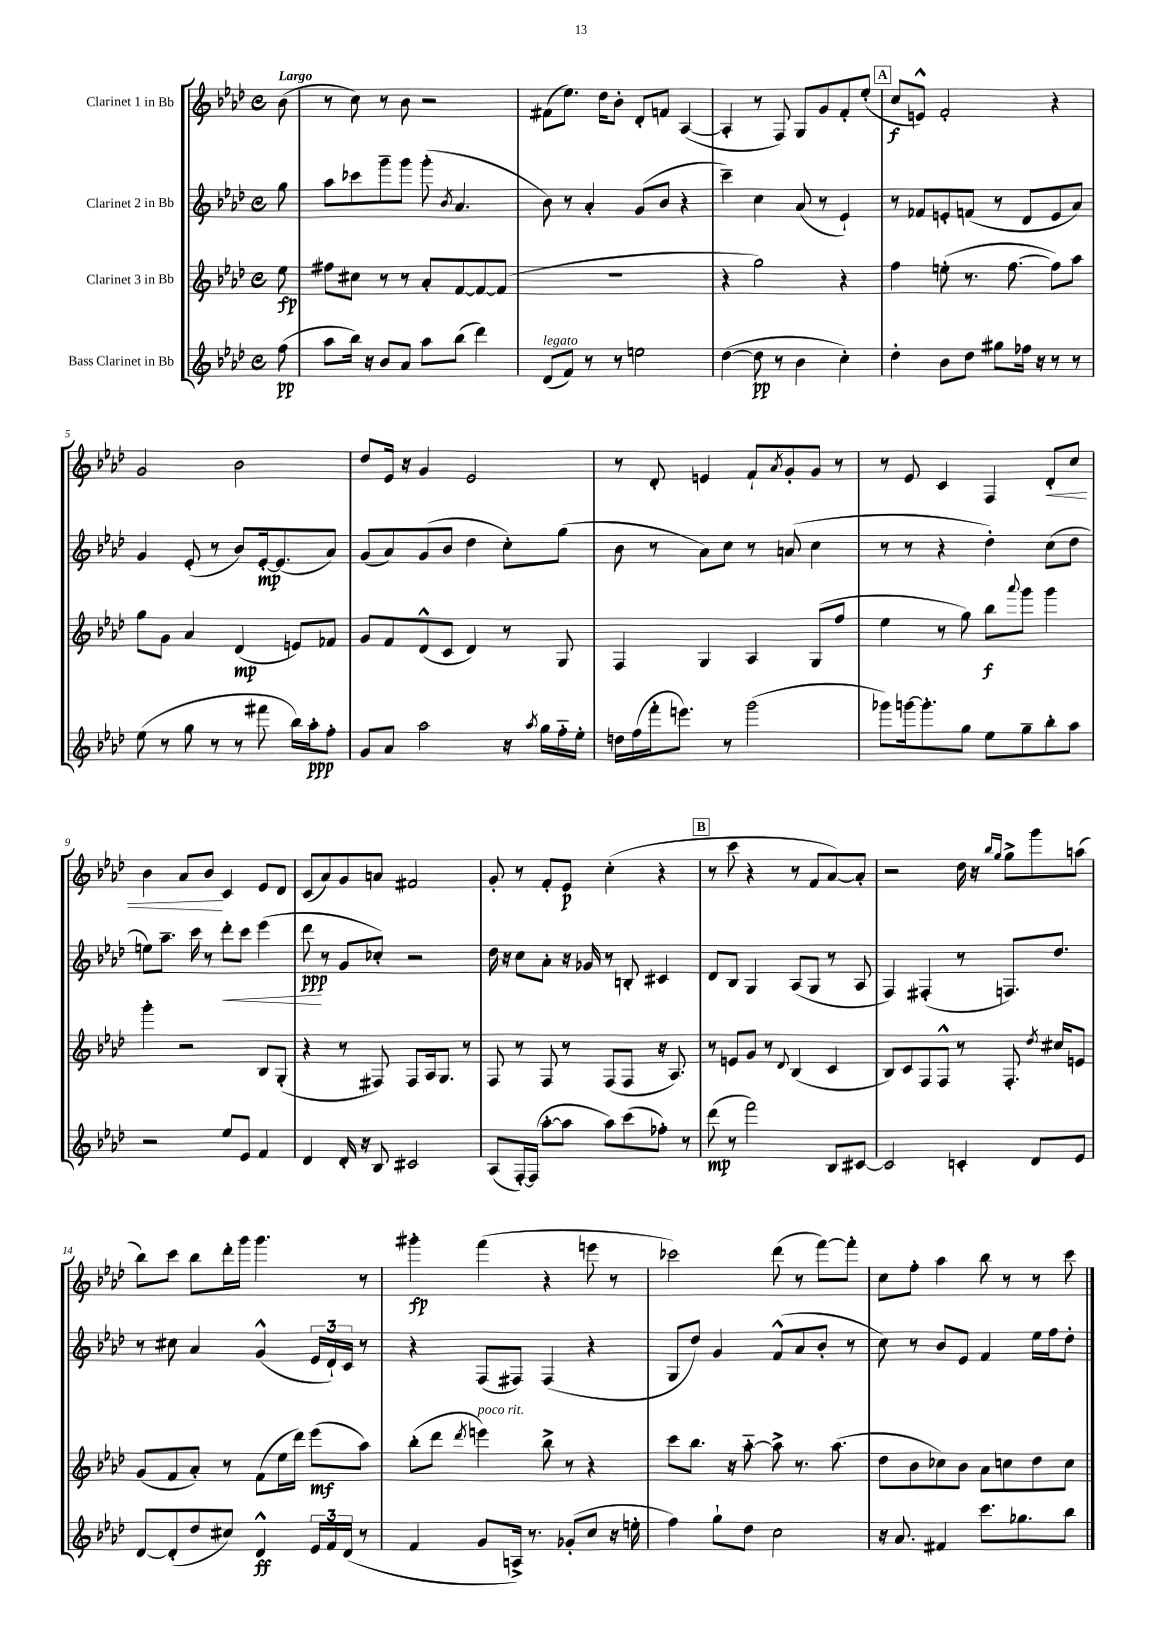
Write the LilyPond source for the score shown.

<<
\new StaffGroup <<
\new Staff = "s0" \with { instrumentName = "Clarinet 1 in Bb" } {
    \clef treble \key aes \major \defaultTimeSignature \time 4/4 \partial 8 \tempo "Largo"
    bes'8( |
    r8 c''8) r8 bes'8 r2 |
    fis'8( ees''8.) des''16 bes'8-. des'8-. f'8 aes4~( |
    aes4-. r8 f8) g8 g'8 f'8-. ees''8-.( |
    \mark \markup { \box "A" } c''8\f e'8-^) f'2-. r4 |
    g'2 bes'2 |
    des''8 ees'16 r16 g'4 ees'2 |
    r8 des'8-. e'4 f'8-! \acciaccatura { aes'8 } g'8-. g'8 r8 |
    r8 ees'8 c'4 f4 des'8-.\< c''8 |
    bes'4 aes'8 bes'8\! c'4 ees'8 des'8 |
    c'8( aes'8) g'8 a'8 fis'2 |
    g'8-. r8 f'8-. ees'8\p c''4-.( r4 |
    \mark \markup { \box "B" } r8 c'''8 r4 r8 f'8 aes'8~) aes'8-. |
    r2 des''16 r16 \grace { bes''16 g''16 } g''8-> g'''8 a''8( |
    bes''8) c'''8 bes''8 des'''16-. g'''16 g'''4. r8 |
    gis'''4-.\fp f'''4( r4 e'''8 r8 |
    ces'''2) des'''8( r8 f'''8~) f'''8-. |
    c''8 f''8-. aes''4 bes''8 r8 r8 c'''8 \bar "|." |
}
\new Staff = "s1" \with { instrumentName = "Clarinet 2 in Bb" } {
    \clef treble \key aes \major \defaultTimeSignature \time 4/4 \partial 8
    g''8 |
    aes''8 ces'''8 g'''8-- g'''8 g'''8-.( \acciaccatura { bes'8 } aes'4. |
    bes'8) r8 aes'4-. g'8( bes'8 r4 |
    c'''4--) c''4 aes'8( r8 ees'4-!) |
    \mark \markup { \box "A" } r8 fes'8 e'8-. f'8( r8 des'8 e'8 aes'8) |
    g'4 ees'8-.( r8 bes'8) ees'16~-.\mp ees'8.( aes'8) |
    g'8( aes'8) g'8( bes'8 des''4 c''8-.) g''8( |
    bes'8 r8 aes'8) c''8 r8 a'8( c''4 |
    r8 r8 r4 des''4-.) c''8( des''8 |
    e''8) aes''8.-- c'''16 r8 des'''8-.\< c'''8 ees'''4( |
    des'''8\ppp\! r8 g'8 ces''8-.) r2 |
    des''16 r16 c''8 aes'8-. r16 ges'16 r8 b8-. cis'4 |
    \mark \markup { \box "B" } des'8 bes8 g4 aes8( g8 r8 aes8 |
    f4) fis4-.( r8 f8.) des''8. |
    r8 cis''8 aes'4 g'4-^( \tuplet 3/2 { ees'16 des'16-!) c'16 } r8 |
    r4 f8( fis8) fis4( r4 |
    g8 des''8) g'4 f'8-^( aes'8 bes'8-. r8 |
    c''8) r8 bes'8 ees'8 f'4 ees''16 f''16 des''8-. \bar "|." |
}
\new Staff = "s2" \with { instrumentName = "Clarinet 3 in Bb" } {
    \clef treble \key aes \major \defaultTimeSignature \time 4/4 \partial 8
    ees''8\fp |
    fis''8 cis''8 r8 r8 aes'8-. f'8~ f'8~ f'8( |
    R1 |
    r4 g''2) r4 |
    \mark \markup { \box "A" } f''4 e''8-.( r8. f''8.~ f''8) aes''8 |
    g''8 g'8 aes'4 des'4\mp( e'8) fes'8 |
    g'8 f'8 des'8-^( c'8 des'4) r8 g8 |
    f4 g4 aes4 g8( f''8 |
    ees''4 r8 g''8) bes''8\f \appoggiatura { aes'''8 } g'''8 g'''4 |
    g'''4-. r2 bes8 g8-.( |
    r4 r8 fis8) fis8 aes16 g8. r8 |
    f8 r8 f8 r8 f8( f8 r16 aes8.) |
    \mark \markup { \box "B" } r8 e'8 g'8 r8 \appoggiatura { des'8 } bes4( c'4 |
    bes8) c'8 f8 f8-^ r8 f8.-. \acciaccatura { des''8 } cis''16 e'8 |
    g'8( f'8 aes'8-.) r8 f'8( ees''16 des'''16) ees'''8\mf( aes''8) |
    bes''8-.( des'''8 \acciaccatura { des'''8 } e'''4^\markup { \italic "poco rit." }) bes''8-> r8 r4 |
    c'''8 bes''8. r16 aes''8~-_ aes''8-> r8. aes''8.( |
    des''8 bes'8 ces''8) bes'8 aes'8 c''8 des''8 c''8 \bar "|." |
}
\new Staff = "s3" \with { instrumentName = "Bass Clarinet in Bb" } {
    \clef treble \key aes \major \defaultTimeSignature \time 4/4 \partial 8
    f''8\pp( |
    aes''8 bes''16) r16 bes'8 aes'8 aes''8 bes''8( des'''4) |
    des'8^\markup { \italic "legato" }( f'8) r8 r8 e''2 |
    des''4~( des''8\pp r8 bes'4 c''4-.) |
    \mark \markup { \box "A" } des''4-. bes'8 des''8 gis''8 fes''16 r16 r8 r8 |
    ees''8( r8 g''8 r8 r8 fis'''8 bes''16) aes''16-.\ppp f''8-. |
    g'8 aes'8 aes''2 r16 \acciaccatura { aes''8 } g''16 f''16-_ ees''16-. |
    d''16 f''16( f'''16-. e'''8.) r8 g'''2( |
    ges'''8) g'''16~ g'''8.-. g''8 ees''8 g''8-- bes''8-. aes''8 |
    r2 ees''8 ees'8 f'4 |
    des'4 des'16-. r16 bes8 cis'2 |
    aes8( f16~-.) f16( aes''8~-. aes''8 aes''8) c'''8( fes''8-.) r8 |
    \mark \markup { \box "B" } des'''8\mp( r8 f'''2) bes8 cis'8~ |
    cis'2 c'4-. des'8 ees'8 |
    des'8~ des'8-.( des''8 cis''8) des'4-^\ff \tuplet 3/2 { ees'16 f'16 des'16( } r8 |
    f'4 g'8 a16->) r8. ges'8-.( c''8 r16 e''16-. |
    f''4) g''8-! des''8 c''2 |
    r16 aes'8. fis'4 c'''8. ges''8. bes''8 \bar "|." |
}
>>
>>
